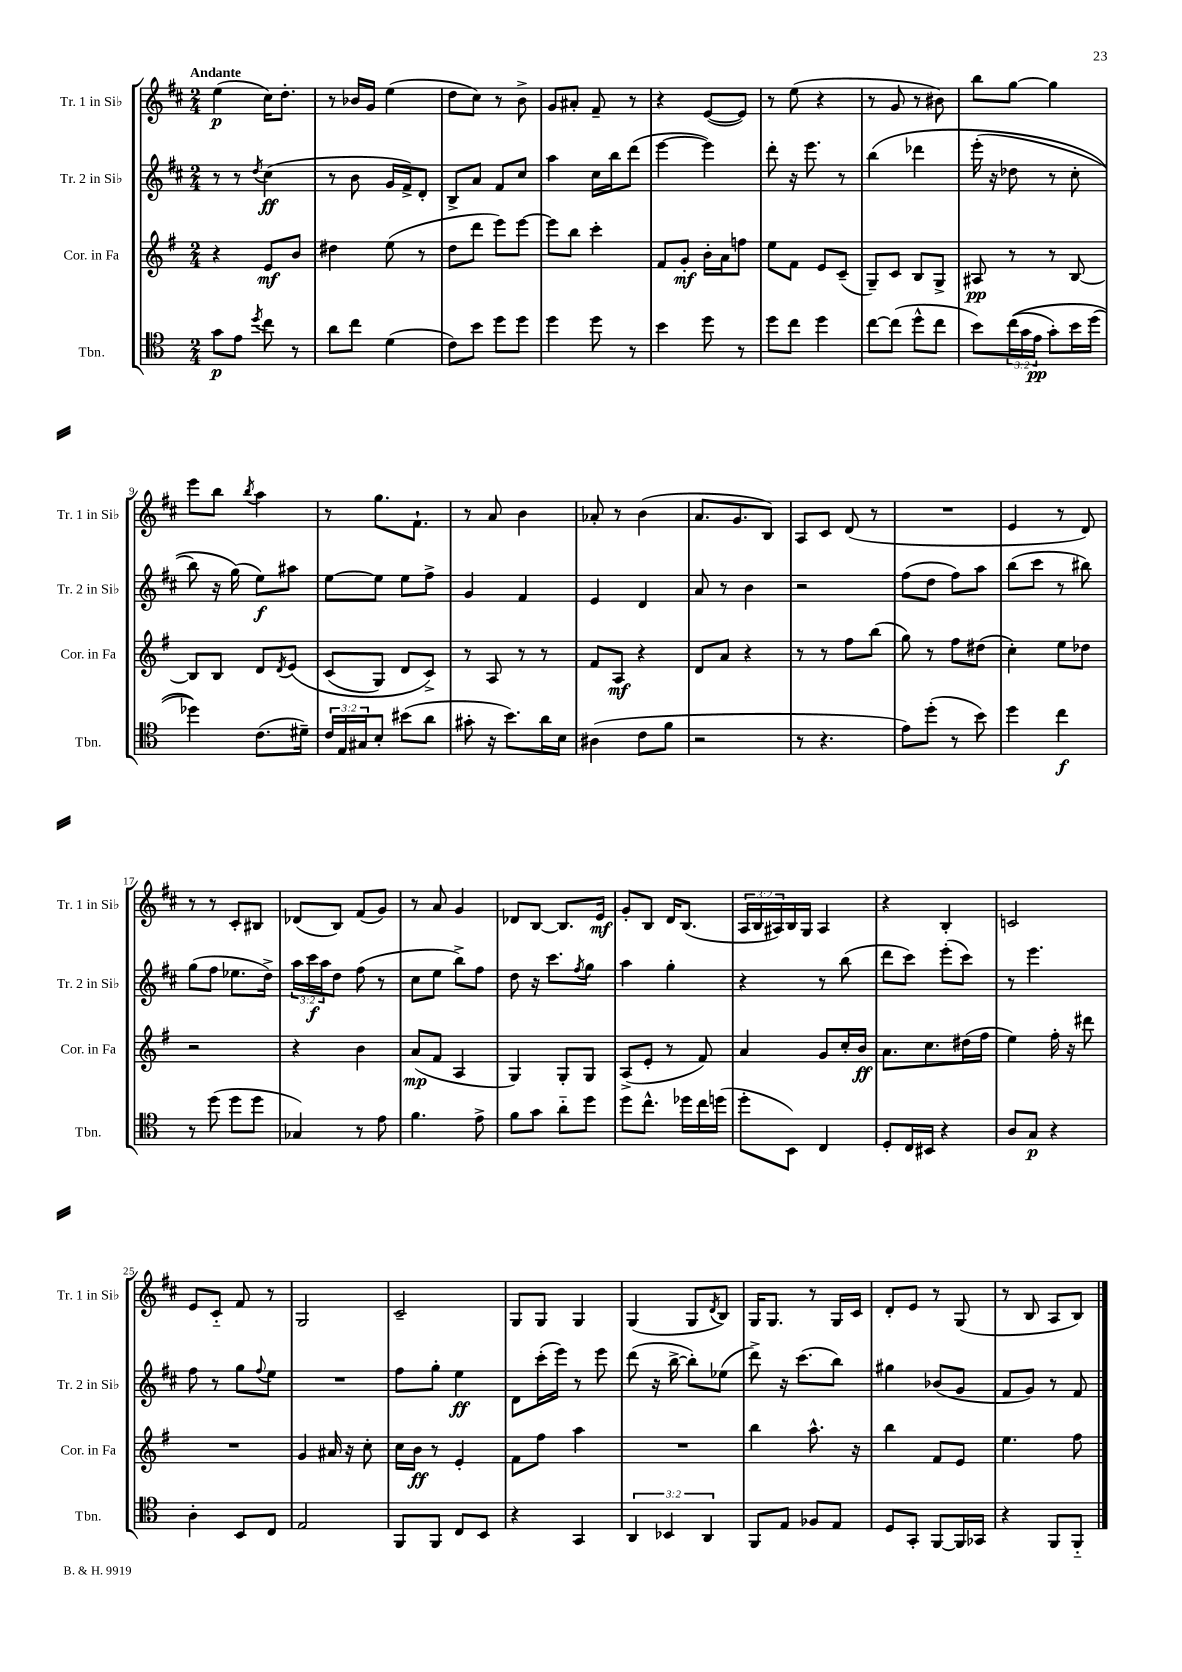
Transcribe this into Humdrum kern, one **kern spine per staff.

**kern	**kern	**kern	**kern
*staff4	*staff3	*staff2	*staff1
*clefC4	*clefG2	*clefG2	*clefG2
*k[]	*k[f#]	*k[f#c#]	*k[f#c#]
*M2/4	*M2/4	*M2/4	*M2/4
8g	4r	8r	(4ee
8e	.	8r	.
8qdd	.	8qdd	.
8cc	8e	(4cc#	16cc#)
.	.	.	8.dd'
8r	8b	.	.
=	=	=	=
8a	4dd#	8r	8r
8cc	.	8b	16b-
.	.	.	16g
(4d	(8ee	16g	(4ee
.	.	16f#^)	.
.	8r	8d'	.
=	=	=	=
8c)	8dd	8B^	8dd
8b	8ddd	8a	8cc#)
8dd	8eee)	8f#	8r
8dd	[8eee	8cc#	8b^
=	=	=	=
4dd	8eee]	4aa	8g
.	8bb	.	8a#'
8dd	4ccc'	16cc#	8f#~
.	.	16bb	.
8r	.	(8ddd	8r
=	=	=	=
4b	8f#	[4eee	4r
.	8g'	.	.
8dd	16b'	4eee])	([8e
.	16a	.	.
8r	8ff	.	8e])
=	=	=	=
8dd	8ee	8ddd'	8r
8cc	8f#	16r	(8ee
.	.	8.eee	.
4dd	8e	.	4r
.	(8c~	8r	.
=	=	=	=
[8cc	8G~)	&(4bb	8r
(8cc]	8c	.	8g
8dd^^	8B	4ddd-	8r
8cc	8G^	.	8b#)
=	=	=	=
8b)	8A#	(16eee'	8bb
.	.	16r	.
&((24cc	8r	8dd-	[8gg
24g	.	.	.
24e	.	.	.
8g')	8r	8r	4gg]
16b	[8B	8cc#'	.
(16dd	.	.	.
=	=	=	=
4dd-)&)	8B]	8bb)	8eee
.	8B	16r	8bb
.	.	(16gg&)	.
.	.	.	8qbb
(8.c	8d	8ee)	4aa
.	8qd	.	.
.	&(8e	8aa#	.
16d#~)	.	.	.
=	=	=	=
24c	(8c	[8ee	8r
24E	.	.	.
24G#	.	.	.
8B'	8G)	8ee]	8.gg
(8b#	8d	8ee	.
.	.	.	8.f#`
8a	8c^&)	8ff#^	.
=	=	=	=
8g#'	8r	4g	8r
16r	8A	.	8a
8.b)	.	.	.
.	8r	4f#	4b
16a	8r	.	.
16B	.	.	.
=	=	=	=
(4A#	8f#	4e	8a-'
.	8A	.	8r
8c	4r	4d	(4b
8f	.	.	.
=	=	=	=
2r	8d	8a	8.a
.	8a	8r	.
.	.	.	8.g
.	4r	4b	.
.	.	.	8B)
=	=	=	=
8r	8r	2r	8A
4.r	8r	.	8c#
.	8ff#	.	(8d
.	(8bb	.	8r
=	=	=	=
8e)	8gg)	(8ff#	2r
(8dd'	8r	8dd	.
8r	8ff#	8ff#)	.
8b)	(8dd#	8aa	.
=	=	=	=
4dd	4cc')	(8bb	4e
.	.	8ccc#	.
4cc	8ee	8r	8r
.	8dd-	8bb#)	8d)
=	=	=	=
8r	2r	(8gg	8r
(8dd	.	8ff#	8r
8dd	.	8.ee-	8c#'
8dd	.	.	8B#
.	.	16dd^)	.
=	=	=	=
4G-)	4r	24aa	(8d-
.	.	24ccc#	.
.	.	24aa	.
.	.	8dd	8B)
8r	4b	(8ff#	(8f#
8e	.	8r	8g)
=	=	=	=
4.f	(8a	8cc#	8r
.	8f#	8ee	8a
.	4A	8bb^)	4g
8e^	.	8ff#	.
=	=	=	=
8f	4G)	8dd	8d-
8g	.	16r	[8B
.	.	8.ccc#	.
8a'~	8G'	.	8.B]
.	.	8qff#	.
8dd	8G	8gg	.
.	.	.	16e
=	=	=	=
8dd	(8A^	4aa	8g'
8.cc^^	8e'	.	8B
.	8r	4gg'	16d
16dd-	.	.	(8.B
16cc	8f#)	.	.
(16dd	.	.	.
=	=	=	=
8dd'	4a	4r	24A
.	.	.	24B
.	.	.	24A#)
8BB)	.	.	16B
.	.	.	16G
4C	8g	8r	4A#
.	16cc'	(8bb	.
.	16b	.	.
=	=	=	=
8D'	8.a	8ddd	4r
16C	.	8ccc#)	.
16BB#	8.cc	.	.
4r	.	(8eee'	4B'
.	(16dd#	8ccc#)	.
.	16ff#	.	.
=	=	=	=
8A	4ee)	8r	2c
8G	.	4.eee	.
4r	16ff#'	.	.
.	16r	.	.
.	8ddd#	.	.
=	=	=	=
4A'	2r	8ff#	8e
.	.	8r	8c#'~
8BB	.	8gg	8f#
.	.	8qqff#	.
8C	.	8ee	8r
=	=	=	=
2E	4g	2r	2G
.	16a#	.	.
.	16r	.	.
.	8cc'	.	.
=	=	=	=
8FF	16cc	8ff#	2c#~
.	16b	.	.
8FF	8r	8gg'	.
8C	4e'	4ee	.
8BB	.	.	.
=	=	=	=
4r	8f#	8d	8G
.	8ff#	(16ccc#'	8G
.	.	16eee)	.
4GG	4aa	8r	4G
.	.	8eee	.
=	=	=	=
6AA	2r	(8ddd	(4G
.	.	16r	.
6BB-	.	.	.
.	.	[16bb^	.
.	.	8bb'])	8G
6AA	.	.	.
.	.	.	8qd
.	.	(8ee-	8B)
=	=	=	=
8FF	4bb	8ddd^)	16G
.	.	.	8.G
8E	.	16r	.
.	.	(8.ccc#	.
8F-	8.aa^^	.	8r
8E	.	8bb)	16G
.	16r	.	16c#
=	=	=	=
8D	4bb	4gg#	8d'
8GG'	.	.	8e
[8FF	8f#	(8b-	8r
16FF]	8e	8g	(8G
16GG-	.	.	.
=	=	=	=
4r	4.ee	8f#	8r
.	.	8g)	8B
8FF	.	8r	8A
8FF'~	8ff#	8f#	8B)
==	==	==	==
*-	*-	*-	*-
